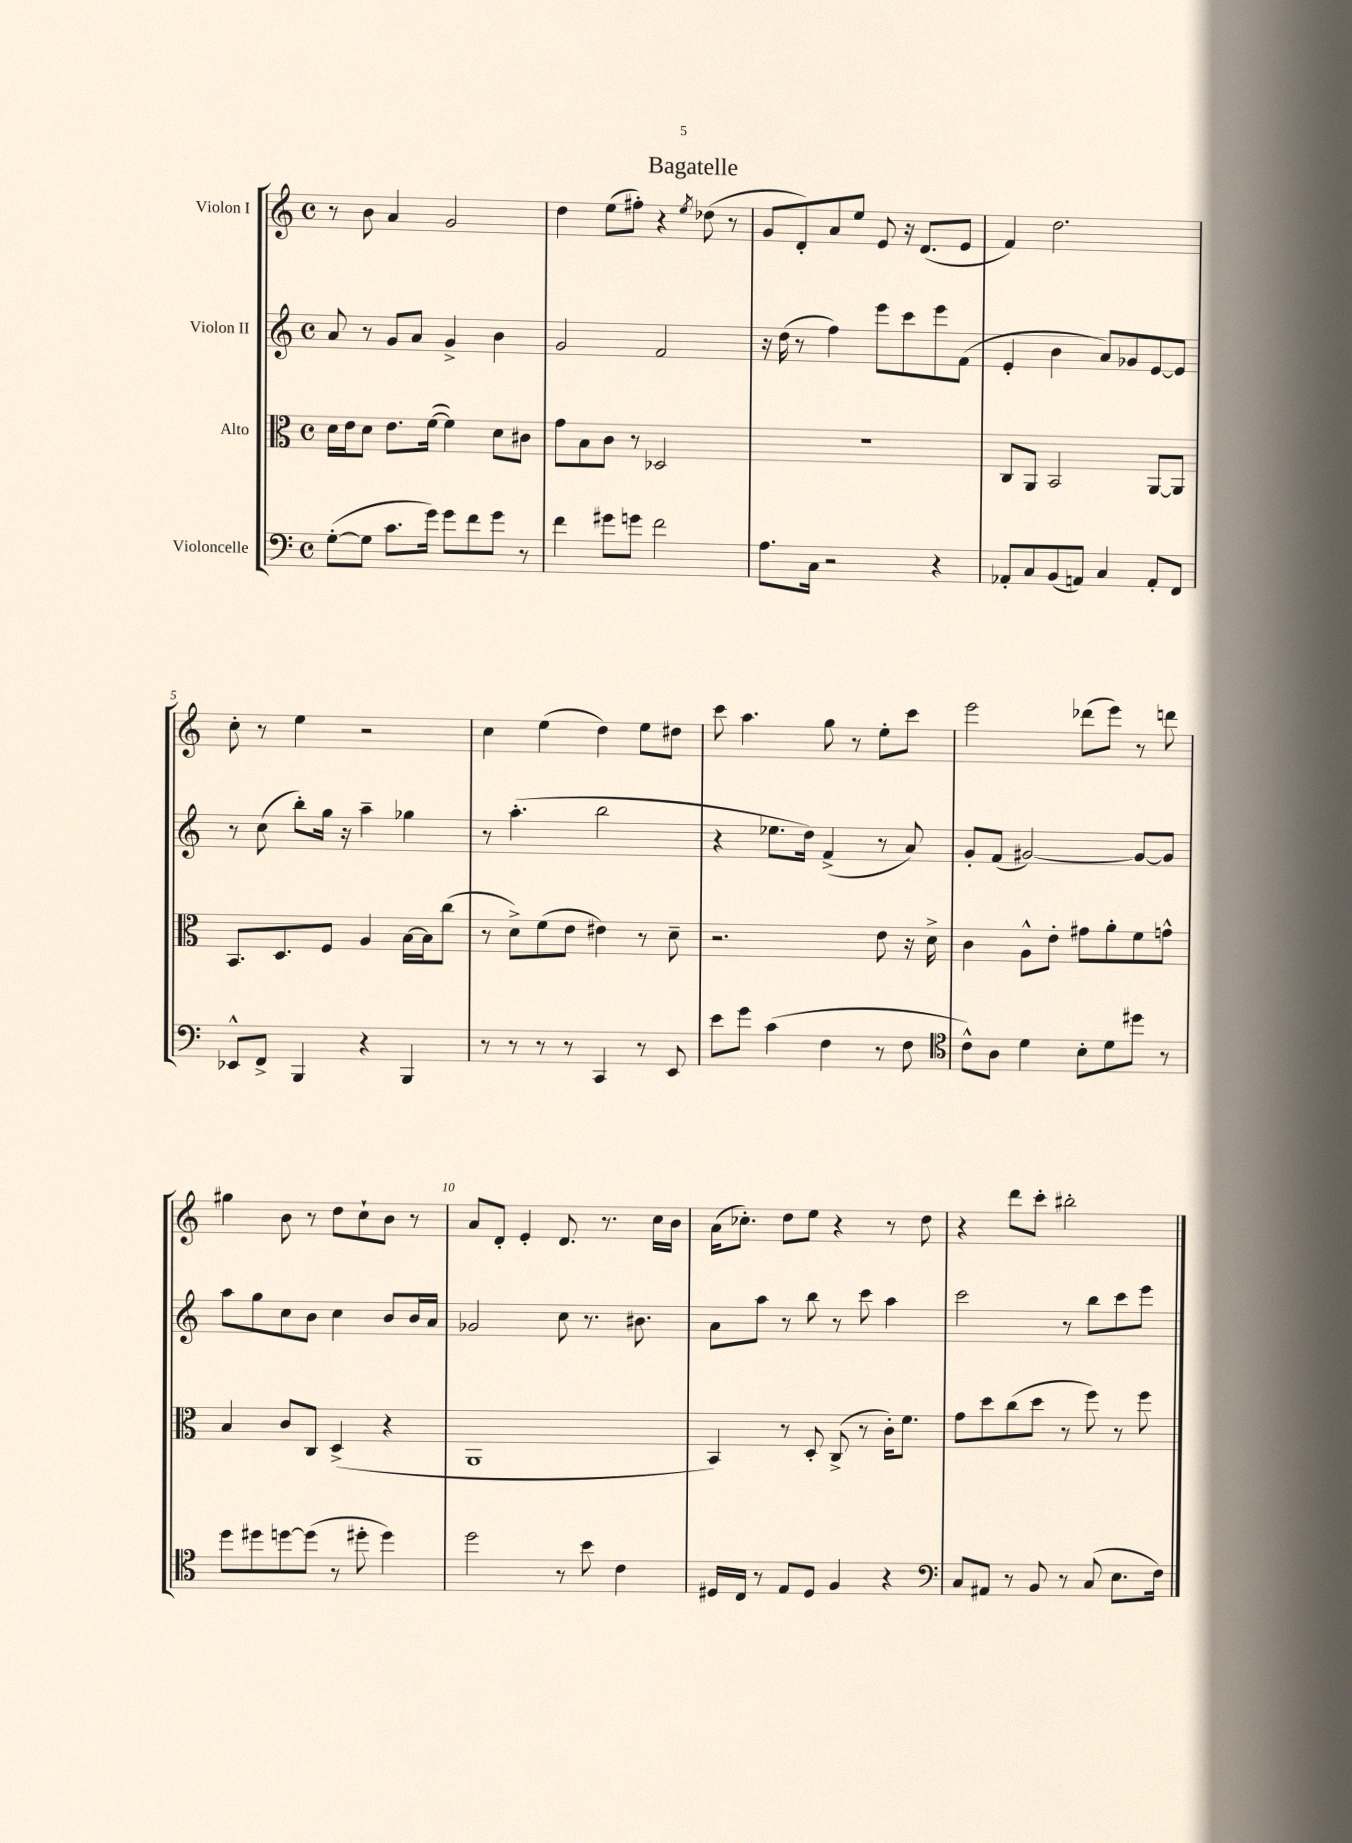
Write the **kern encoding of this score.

**kern	**kern	**kern	**kern
*staff4	*staff3	*staff2	*staff1
*clefF4	*clefC3	*clefG2	*clefG2
*k[]	*k[]	*k[]	*k[]
*M4/4	*M4/4	*M4/4	*M4/4
*met(c)	*met(c)	*met(c)	*met(c)
([8G'	16d	8a	8r
.	16e	.	.
8G]	8d	8r	8b
8.c	8.e	8g	4a
.	.	8a	.
16g)	([16f	.	.
8g	4f])	4g^	2g
8f	.	.	.
8g	8d	4b	.
8r	8c#	.	.
=	=	=	=
4f	8g	2g	4dd
.	8B	.	.
8g#	8c	.	(8ee
8g	8r	.	8ff#')
2f	2D-	2f	4r
.	.	.	8qee
.	.	.	(8dd-
.	.	.	8r
=	=	=	=
8.A	1r	16r	8g
.	.	(16dd	.
.	.	8r	8d')
16C	.	.	.
2r	.	4ff)	8a
.	.	.	8ee
.	.	8eee	8e
.	.	8ccc	16r
.	.	.	(8.d
4r	.	8eee	.
.	.	(8f	8e
=	=	=	=
8AA-'	8C	4e'	4f)
8C	8AA	.	.
(8BB	2BB	4b	2.dd
8AA)	.	.	.
4C	.	8a)	.
.	.	8g-	.
8AA'	[8AA	[8e	.
8FF	8AA]	8e]	.
=	=	=	=
8EE-^^	8.BB	8r	8cc'
8FF^	.	(8cc	8r
.	8.D	.	.
4BBB	.	8bb')	4ee
.	8F	16gg	.
.	.	16r	.
4r	4A	4aa~	2r
4BBB	[16B	4gg-	.
.	16B]	.	.
.	(8cc	.	.
=	=	=	=
8r	8r	8r	4cc
8r	8d^)	(4.aa'	.
8r	(8f	.	(4ee
8r	8e	.	.
4CC	4e#)	2bb	4dd)
8r	8r	.	8ee
8EE	8d~	.	8dd#
=	=	=	=
8e	2.r	4r	8ccc
8g	.	.	4.aa
(4c	.	8.ee-	.
.	.	16dd)	.
4F	.	(4f^	8gg
.	.	.	8r
8r	8e	8r	8ee'
8F	16r	8a)	8ccc
.	16d^	.	.
=	=	=	=
*clefC4	*	*	*
8c^^)	4c	8g'	2eee
8A	.	(8f	.
4d	8A^^	[2g#)	.
.	8e'	.	.
8B'	8g#	.	(8ddd-
8d	8a'	.	8eee)
8dd#	8f	8g#_	8r
8r	8g^^	8g#]	8ddd
=	=	=	=
8dd	4B	8aa	4gg#
8dd#	.	8gg	.
[8dd	8c	8cc	8b
(8dd]	8C	8b	8r
8r	(4D^	4cc	8dd
8dd#'	.	.	8cc`
4dd#)	4r	8b	8b
.	.	16b	8r
.	.	16a	.
=	=	=	=
2dd	1AA	2g-	8a
.	.	.	8d'
.	.	.	4e'
8r	.	8cc	8.d
8b	.	8.r	.
.	.	.	8.r
4c	.	.	.
.	.	8.b#	.
.	.	.	16cc
.	.	.	16b
=	=	=	=
16D#	4BB)	8a	(16a
16C	.	.	8.cc-')
8r	.	8aa	.
8E	8r	8r	8dd
8D#	8D'	8bb	8ee
4F	(8C^	8r	4r
.	8r	8ccc	.
4r	16c')	4aa	8r
.	8.f	.	.
.	.	.	8dd
=	=	=	=
*clefF4	*	*	*
8C	8g	2ccc	4r
8AA#	8dd	.	.
8r	(8cc	.	8ddd
8BB	8dd	.	8ccc'
8r	8r	8r	2bb#'
(8C	8ff)	8bb	.
8.E	8r	8ccc	.
.	8ff	8eee	.
16F)	.	.	.
==	==	==	==
*-	*-	*-	*-
